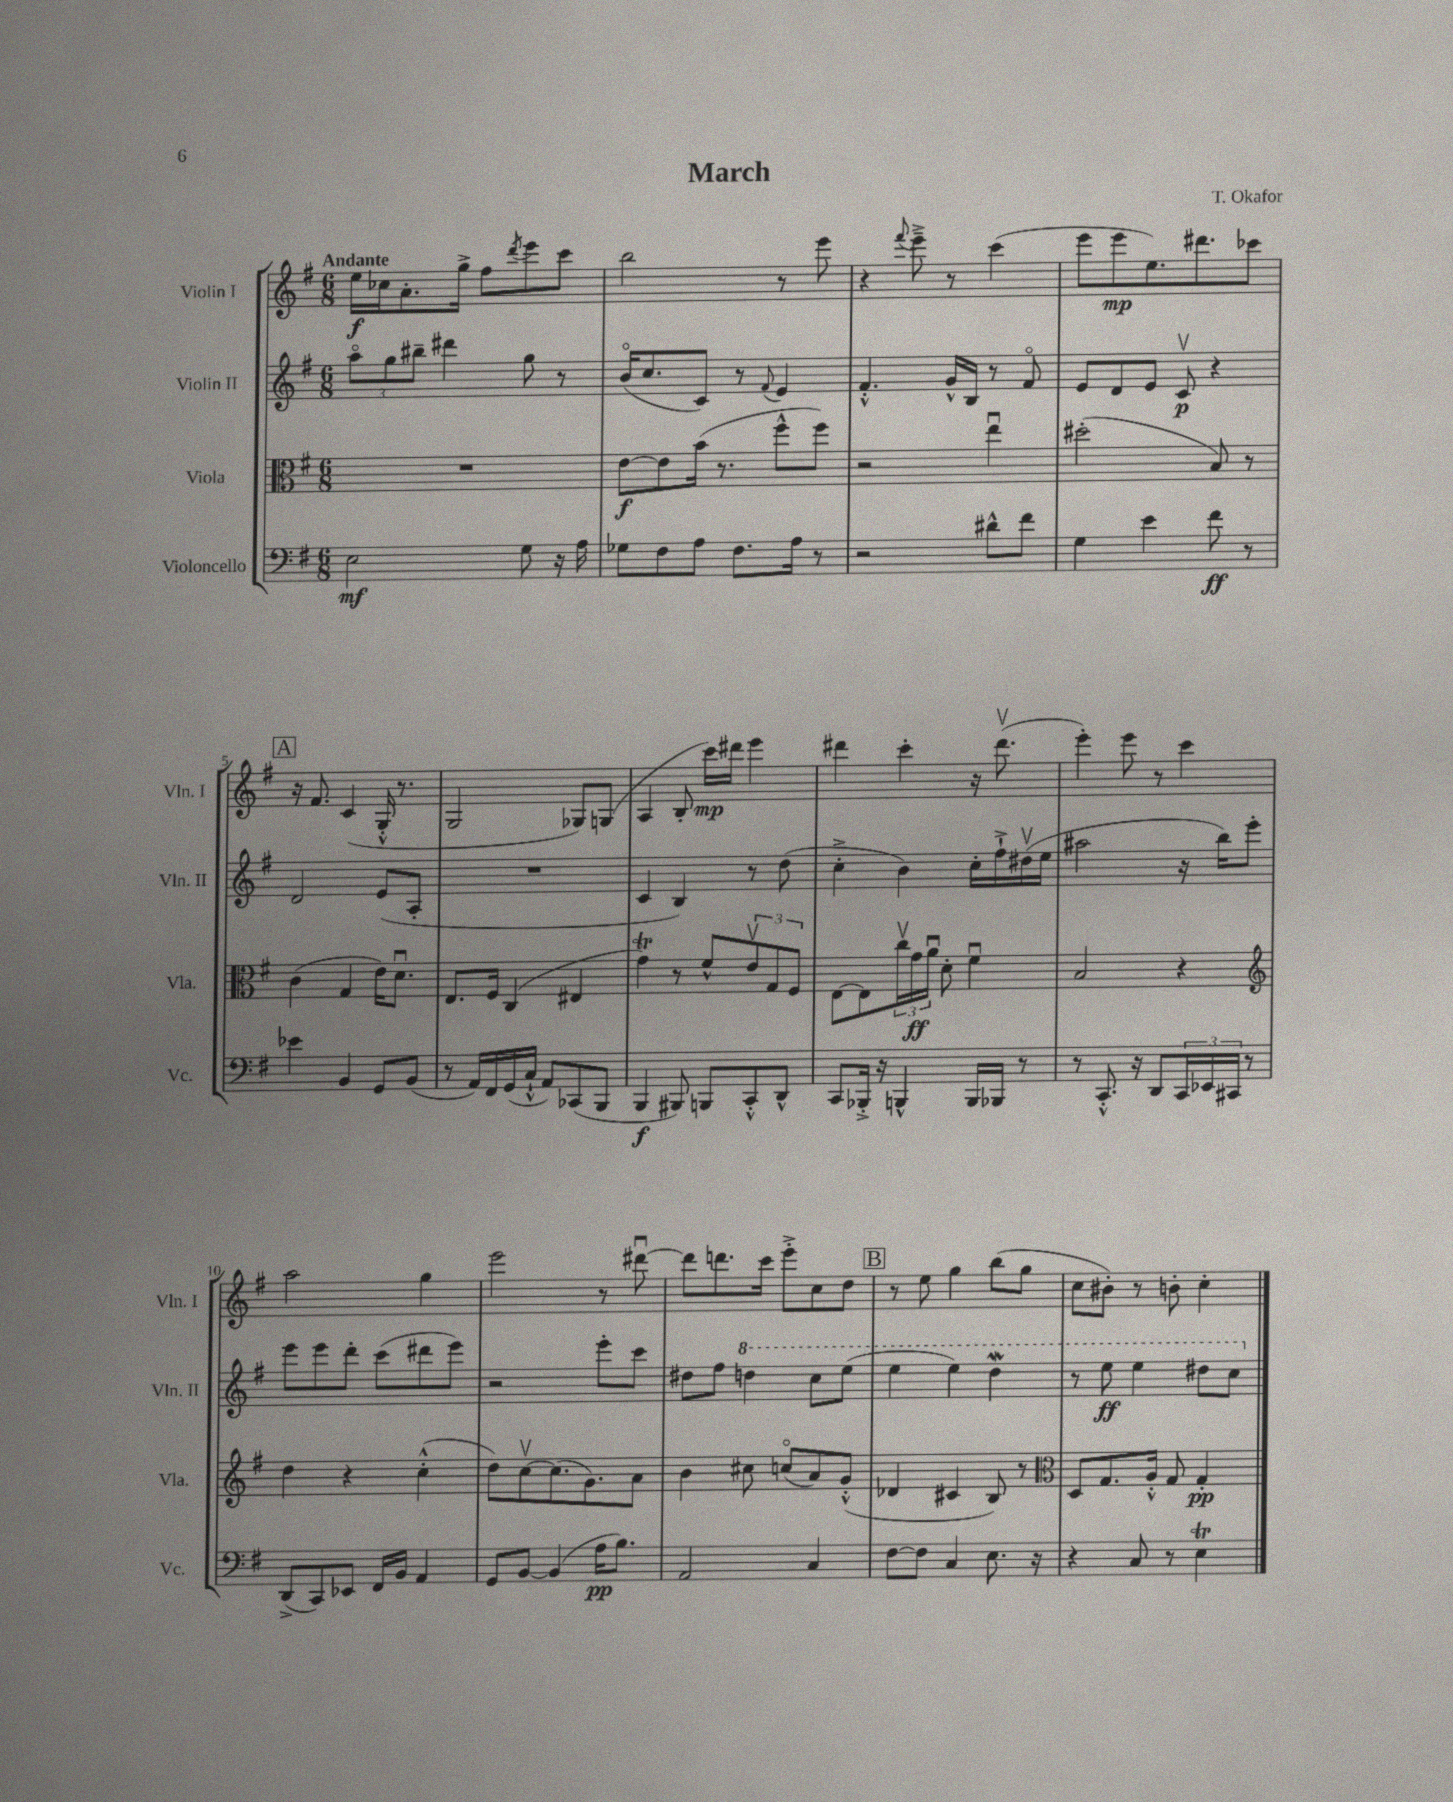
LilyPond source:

\header { title = "March" composer = "T. Okafor" }
<<
\new StaffGroup <<
\new Staff = "s0" \with { instrumentName = "Violin I" shortInstrumentName = "Vln. I" } {
    \clef treble \key g \major \numericTimeSignature \time 6/8 \tempo "Andante"
    e''16\f ces''16 a'8.-. g''16-> fis''8 \acciaccatura { d'''8 } e'''8 c'''8 |
    b''2 r8 e'''8 |
    r4 \appoggiatura { fis'''8 } e'''8---> r8 c'''4( |
    e'''8 e'''8\mp e''8.) dis'''8. ces'''8 |
    \mark \markup { \box "A" } r16 fis'8. c'4( g16-.-^ r8. |
    g2 ges8) g8( |
    a4 b8-. c'''16\mp) dis'''16 e'''4 |
    dis'''4 c'''4-. r16 dis'''8.\upbow( |
    e'''4-.) e'''8 r8 c'''4 |
    a''2 g''4 |
    e'''2 r8 dis'''8~\downbow |
    dis'''8 d'''8. c'''16 e'''8-.-> c''8 d''8 |
    \mark \markup { \box "B" } r8 e''8 g''4 b''8( g''8 |
    c''8 bis'8-.) r8 b'8-. c''4-. \bar "|." |
}
\new Staff = "s1" \with { instrumentName = "Violin II" shortInstrumentName = "Vln. II" } {
    \clef treble \key g \major \numericTimeSignature \time 6/8
    \tuplet 3/2 { a''8\flageolet g''8 bis''8-- } dis'''4 g''8 r8 |
    b'16\flageolet( c''8. c'8) r8 \appoggiatura { fis'8 } e'4 |
    fis'4.-.-^ g'16-^ b16 r8 fis'8\flageolet |
    e'8 d'8 e'8 c'8\upbow\p r4 |
    \mark \markup { \box "A" } d'2 e'8( a8-. |
    R2. |
    c'4 b4) r8 d''8( |
    c''4-.-> b'4) c''16-. fis''16-!-> dis''16\upbow( e''16 |
    ais''2 r16 b''16) e'''8-. |
    e'''8 e'''8 d'''8-. c'''8( dis'''8 e'''8) |
    r2 e'''8-. c'''8 |
    dis''8 fis''8 \ottava #1 d'''!4 c'''8 e'''8( |
    \mark \markup { \box "B" } e'''4 e'''4) d'''4\mordent |
    r8 e'''8\ff e'''4 dis'''8 c'''8 \ottava #0 \bar "|." |
}
\new Staff = "s2" \with { instrumentName = "Viola" shortInstrumentName = "Vla." } {
    \clef alto \key g \major \numericTimeSignature \time 6/8
    R2. |
    e'8~\f e'8 b'16( r8. fis''8-^ fis''8) |
    r2 e''4\downbow |
    dis''2-.( b8) r8 |
    \mark \markup { \box "A" } c'4( g4 e'16) d'8.\downbow |
    e8. fis16 c4( eis4 |
    g'4\trill) r8 fis'8-^ \tuplet 3/2 { e'8\upbow g8 fis8 } |
    e8~ e8 \tuplet 3/2 { c''16\upbow g'16\ff a'16\downbow } d'8-. fis'4\downbow |
    b2 r4 |
    \clef treble d''4 r4 c''4-.-^( |
    d''8) c''8~\upbow c''8.( g'8.) a'8 |
    b'4 cis''8 c''8\flageolet( a'8) g'8-.-^( |
    \mark \markup { \box "B" } des'4 cis'4 b8) r8 |
    \clef alto d8 g8. a16-.-^ g8 g4-.\pp \bar "|." |
}
\new Staff = "s3" \with { instrumentName = "Violoncello" shortInstrumentName = "Vc." } {
    \clef bass \key g \major \numericTimeSignature \time 6/8
    e2\mf g8 r16 a16 |
    ges8 fis8 a8 fis8. a16 r8 |
    r2 dis'8-^ fis'8 |
    g4 e'4 fis'8\ff r8 |
    \mark \markup { \box "A" } ees'4 b,4 g,8 b,8( |
    r8 a,16) fis,16 g,16( c16-!-^ a,8) ces,8( b,,8 |
    b,,4\f bis,,8) b,,8 c,8-.-^ d,8-^ |
    c,8 bes,,16-.-> r16 b,,4-^ b,,16 bes,,16 r8 |
    r8 c,8.-.-^ r16 d,8 \tuplet 3/2 { c,16 ees,16 cis,16 } r8 |
    d,8->( c,8) ees,8 fis,16 b,16 a,4 |
    g,8 b,8~ b,4( a16\pp b8.) |
    a,2 c4 |
    \mark \markup { \box "B" } fis8~ fis8 c4 e8. r16 |
    r4 c8 r8 e4\trill \bar "|." |
}
>>
>>
